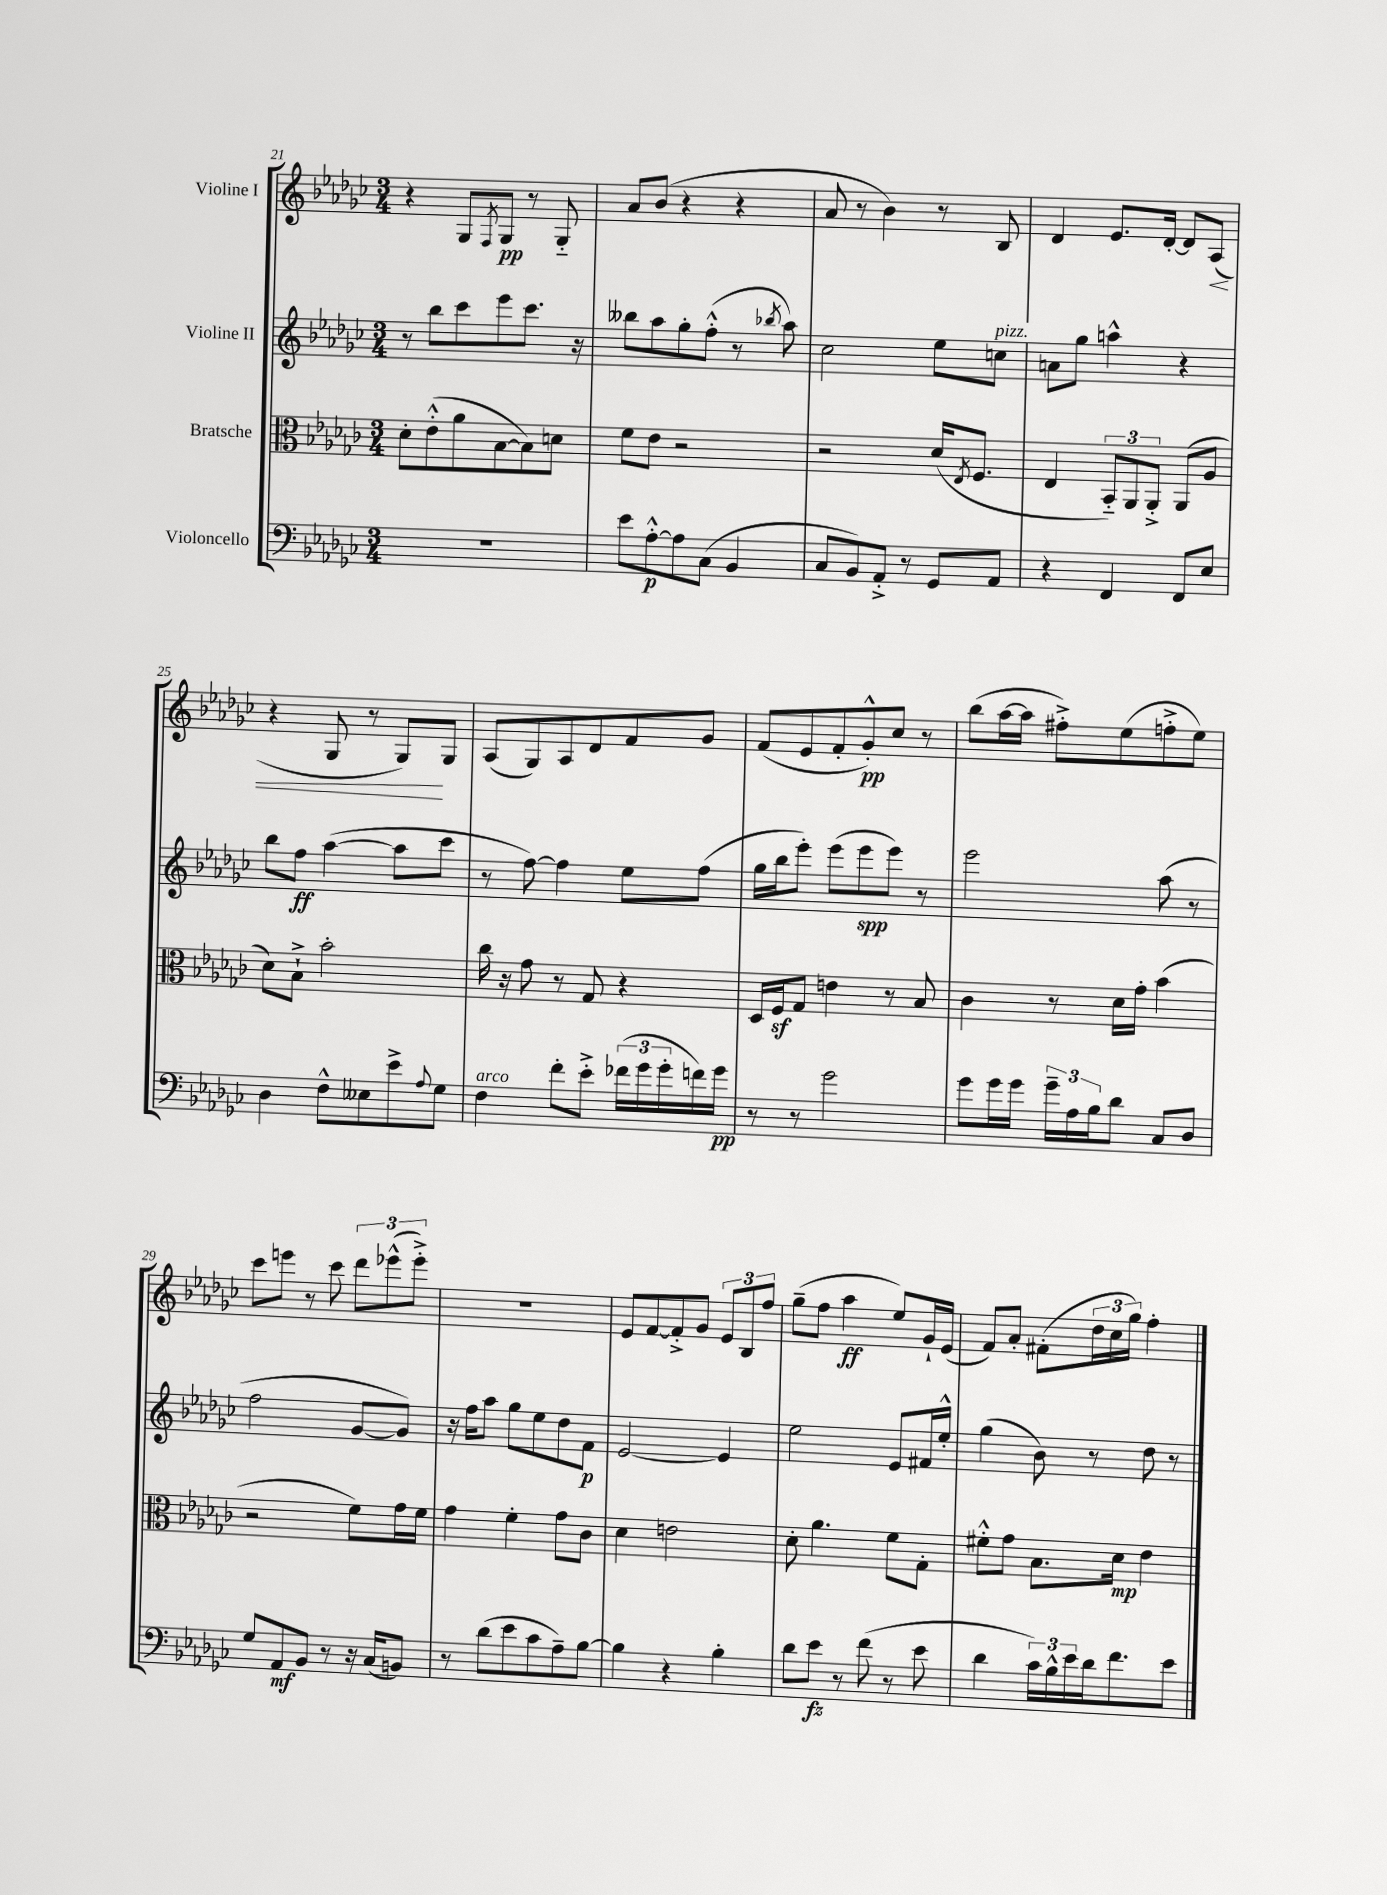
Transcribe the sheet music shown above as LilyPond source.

<<
\new StaffGroup <<
\new Staff = "s0" \with { instrumentName = "Violine I" } {
    \clef treble \key ges \major \numericTimeSignature \time 3/4
    r4 ges8 \acciaccatura { f8 } ges8\pp r8 ges8-_ |
    aes'8 bes'8( r4 r4 |
    aes'8 r8 bes'4) r8 bes8 |
    des'4 ees'8. des'16~-. des'8 aes8\<( |
    r4 ges8 r8 ges8\!) ges8 |
    aes8( ges8) aes8 des'8 f'8 ges'8 |
    f'8( ees'8 f'8-. ges'8-.-^\pp) ces''8 r8 |
    bes''8( aes''16~ aes''16 fis''8-.->) ees''8( f''8-.-> ees''8) |
    ces'''8 e'''8 r8 ces'''8 \tuplet 3/2 { des'''8 ees'''8-^( ees'''8-.->) } |
    R2. |
    ees'8 f'8~ f'8-.-> ges'8 \tuplet 3/2 { ees'8 bes8 f''8 } |
    ges''8--( f''8 aes''4\ff ees''8) ges'16-! ees'16( |
    f'8) aes'8-. fis'8-.( \tuplet 3/2 { des''16 ces''16 ges''16) } f''4-. \bar "|." |
}
\new Staff = "s1" \with { instrumentName = "Violine II" } {
    \clef treble \key ges \major \numericTimeSignature \time 3/4
    r8 bes''8 ces'''8 ees'''8 ces'''8. r16 |
    beses''8 aes''8 ges''8-. f''8-.-^( r8 \acciaccatura { bes''8 } aes''8) |
    ces''2 ees''8 c''8^\markup { \italic "pizz." } |
    a'8 ges''8 a''4-^ r4 |
    bes''8 f''8\ff aes''4~( aes''8 ces'''8 |
    r8 f''8~) f''4 ees''8 f''8( |
    ges''16 bes''16 ees'''8-.) ees'''8( ees'''8\spp ees'''8) r8 |
    ees'''2 aes''8( r8 |
    f''2 ges'8~ ges'8) |
    r16 f''16 aes''8 ges''8 ees''8 des''8 f'8\p |
    ees'2~ ees'4 |
    ees''2 ees'8 fis'16 ees''16-.-^ |
    ges''4( bes'8) r8 des''8 r8 \bar "|." |
}
\new Staff = "s2" \with { instrumentName = "Bratsche" } {
    \clef alto \key ges \major \numericTimeSignature \time 3/4
    des'8-. ees'8-.-^( aes'8 bes8~ bes8) d'8 |
    f'8 ees'8 r2 |
    r2 des'16( \acciaccatura { ees8 } f8. |
    ees4 \tuplet 3/2 { bes,8-_) aes,8 aes,8-.-> } aes,8( aes8 |
    des'8) bes8-!-> bes'2-. |
    ces''16 r16 ges'8 r8 ges8 r4 |
    des16 f16\sf ges8 e'4 r8 bes8 |
    ces'4 r8 des'16 ges'16-. bes'4( |
    r2 f'8) ges'16 f'16 |
    ges'4 f'4-. ges'8 ces'8 |
    des'4 e'2 |
    des'8-. aes'4. f'8 ges8-. |
    fis'8-.-^ ges'8 bes8. des'16\mp ees'4 \bar "|." |
}
\new Staff = "s3" \with { instrumentName = "Violoncello" } {
    \clef bass \key ges \major \numericTimeSignature \time 3/4
    R2. |
    ees'8 aes8~-.-^\p aes8 ces8( bes,4 |
    ces8 bes,8) aes,8-.-> r8 ges,8 aes,8 |
    r4 f,4 f,8 ees8 |
    des4 f8-^ eeses8 ees'8-> \appoggiatura { aes8 } ges8 |
    f4^\markup { \italic "arco" } f'8-. ees'8-.-> \tuplet 3/2 { fes'16( ges'16 ges'16-. } f'16) ges'16\pp |
    r8 r8 ges'2 |
    ges'8 ges'16 ges'16 \tuplet 3/2 { ges'16-- aes16 bes16 } des'8 ces8 des8 |
    ges8 aes,8\mf bes,8 r8 r16 ces16( b,8) |
    r8 des'8( ees'8 ces'8 aes8--) bes8~ |
    bes4 r4 bes4-. |
    des'8 ees'8\fz r8 f'8( r8 ees'8 |
    des'4 \tuplet 3/2 { ces'16) bes16-^ ees'16 } des'16 f'8. ees'8 \bar "|." |
}
>>
>>
\layout { \context { \Score currentBarNumber = #21 } }
